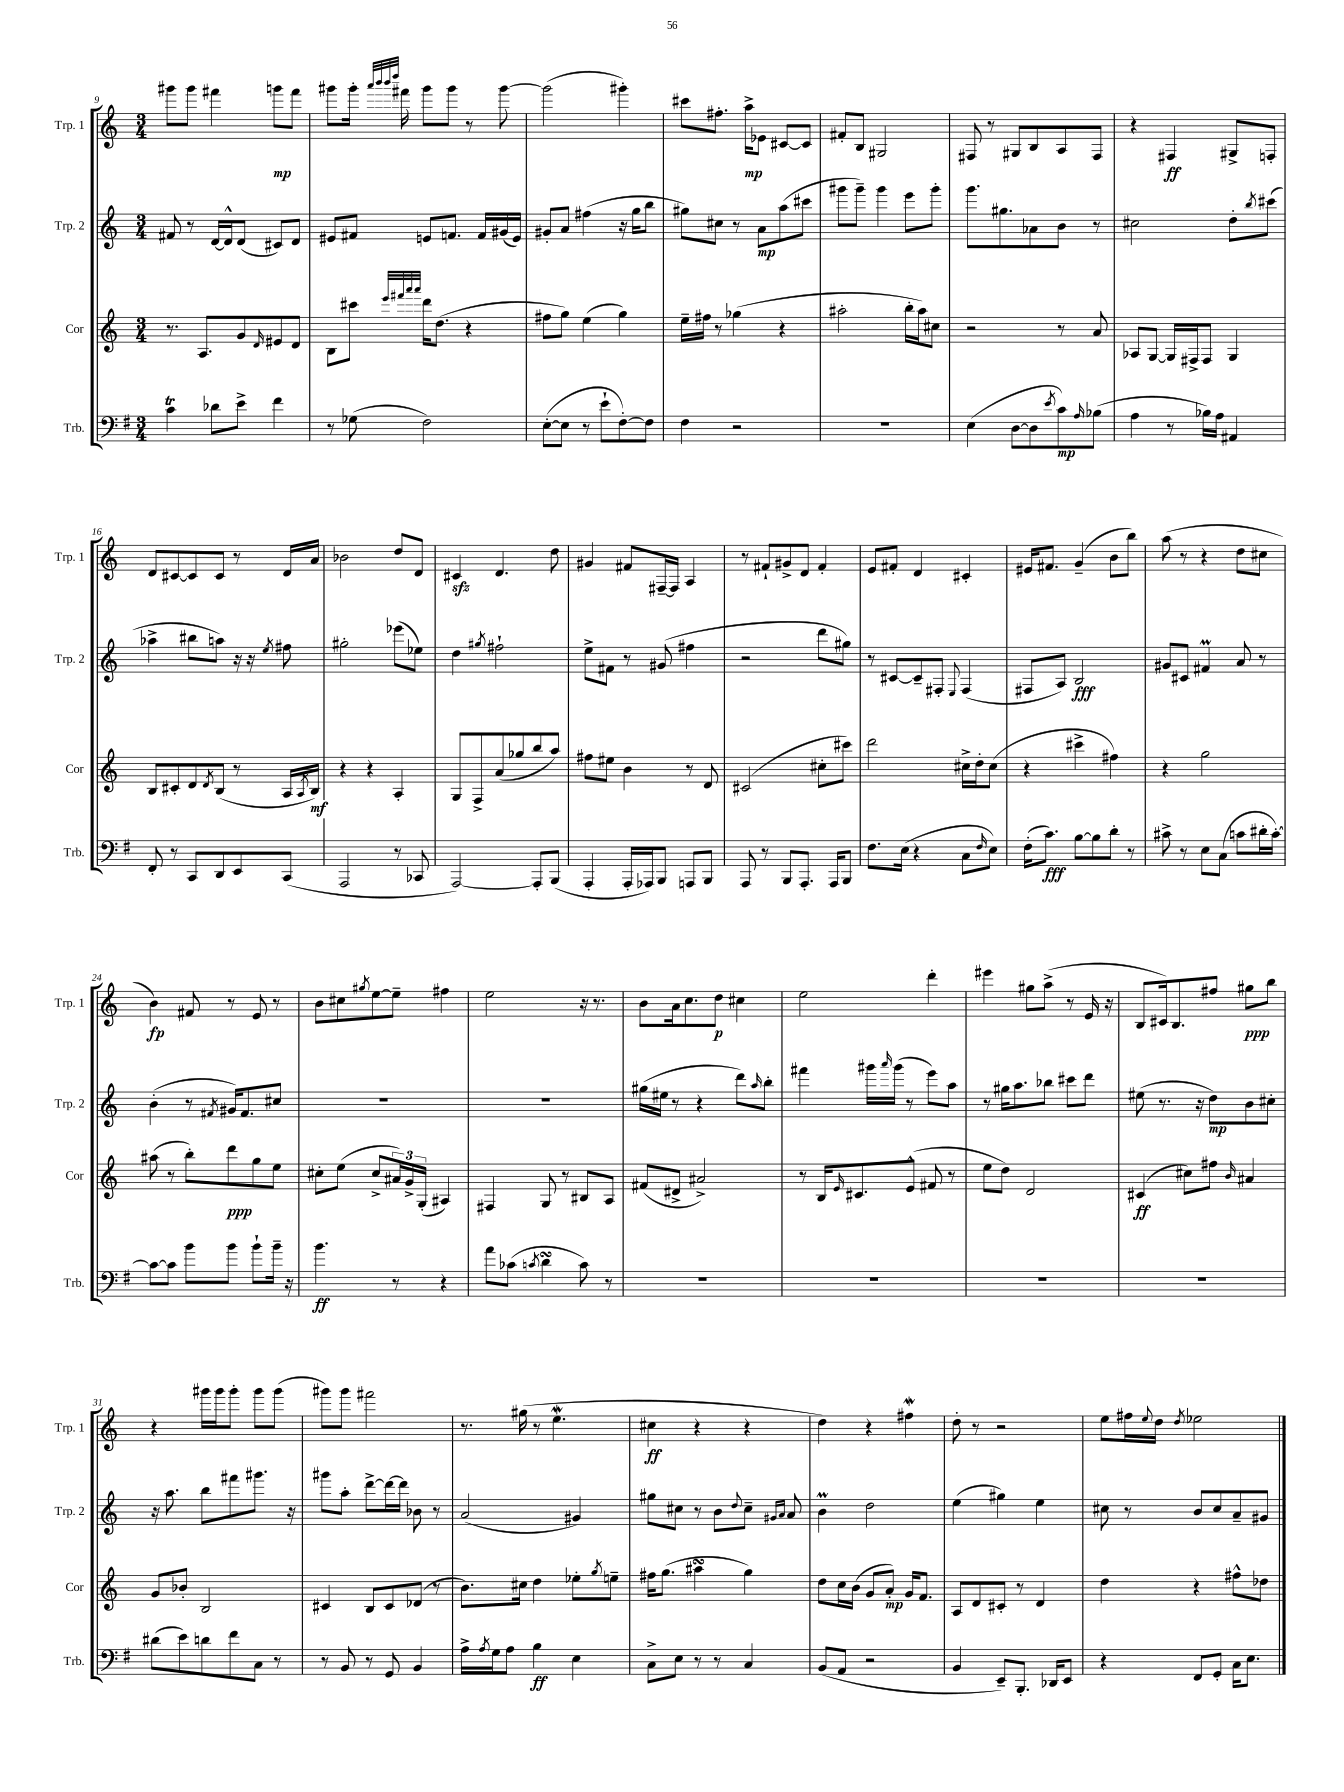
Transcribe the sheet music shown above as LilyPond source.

<<
\new StaffGroup <<
\new Staff = "s0" \with { instrumentName = "Trp. 1" shortInstrumentName = "Trp. 1" } {
    \clef treble \key c \major \numericTimeSignature \time 3/4
    gis'''8 gis'''8 fis'''4 g'''8\mp fis'''8 |
    gis'''8 gis'''16-. \grace { a'''32 b'''32 b'''32 d''''32 } fis'''16 gis'''8 gis'''8 r8 gis'''8~ |
    gis'''2( gis'''4-.) |
    cis'''8 fis''8.-. a''16->\mp ees'8 cis'8~ cis'8 |
    fis'8-. b8 gis2 |
    fis8 r8 gis8 b8 a8 fis8 |
    r4 fis4\ff gis8-> f8-. |
    d'8 cis'8~ cis'8 cis'8 r8 d'16 a'16 |
    bes'2 d''8 d'8 |
    cis'4\sfz d'4. d''8 |
    gis'4 fis'8 fis16~-- fis16 a4 |
    r8 fis'8-! gis'8-> d'8 fis'4-. |
    e'8 fis'8-. d'4 cis'4-. |
    eis'16 fis'8. g'4--( b'8 b''8) |
    a''8( r8 r4 d''8 cis''8 |
    b'4\fp) fis'8 r8 e'8 r8 |
    b'8 cis''8 \acciaccatura { gis''8 } e''8~ e''8-- fis''4 |
    e''2 r16 r8. |
    b'8 a'16 c''8. d''8\p cis''4 |
    e''2 d'''4-. |
    eis'''4 gis''8 a''8->( r8 e'16 r16 |
    b8 cis'16) b8. fis''8 gis''8\ppp b''8 |
    r4 gis'''16 gis'''16 gis'''8-. gis'''8 gis'''8( |
    gis'''8) gis'''8 fis'''2 |
    r8. gis''16( r8 e''4.\mordent |
    cis''4\ff r4 r4 |
    d''4) r4 fis''4\mordent |
    d''8-. r8 r2 |
    e''8 fis''16 \appoggiatura { e''8 } d''16 \acciaccatura { d''8 } ees''2 \bar "|." |
}
\new Staff = "s1" \with { instrumentName = "Trp. 2" shortInstrumentName = "Trp. 2" } {
    \clef treble \key c \major \numericTimeSignature \time 3/4
    fis'8 r8 d'16~ d'16-^ d'8( cis'8) d'8 |
    eis'8 fis'8 e'8 f'8. f'16 gis'16( e'16) |
    gis'8-. a'8 fis''4( r16 g''16 b''8 |
    gis''8) cis''8 r8 a'8\mp a''8( cis'''8 |
    gis'''8 gis'''8--) gis'''4 e'''8 gis'''8-. |
    g'''8. gis''8. aes'8 b'8 r8 |
    cis''2 d''8-. \acciaccatura { b''8 } cis'''8( |
    aes''4-> bis''8 a''8) r16 r16 \acciaccatura { e''8 } fis''8 |
    gis''2-. ees'''8( ees''8) |
    d''4 \acciaccatura { gis''8 } fis''2-! |
    e''8-> fis'8 r8 gis'8( fis''4 |
    r2 d'''8 gis''8) |
    r8 cis'8~ cis'8-- fis8-. \appoggiatura { e8 } fis4( |
    fis8 a8) b2\fff |
    gis'8 cis'8 fis'4\prall a'8 r8 |
    b'4-.( r8 \acciaccatura { fis'8 } gis'16) fis'8. cis''8 |
    R2. |
    R2. |
    gis''16( eis''16 r8 r4 d'''8) \grace { a''16 } b''8-. |
    fis'''4 gis'''16 \grace { a'''16 } gis'''16( r8 e'''8) a''8 |
    r8 gis''16 a''8. bes''8 cis'''8 d'''8 |
    eis''8( r8. r16 d''8\mp) b'8 cis''8-. |
    r16 a''8. b''8 fis'''8 gis'''8. r16 |
    gis'''8 a''8-. d'''8~-> d'''16~ d'''16 bes'8 r8 |
    a'2( gis'4) |
    gis''8 cis''8 r8 b'8 \appoggiatura { d''8 } cis''8-- \grace { gis'16 a'16 } a'8 |
    b'4\prall d''2 |
    e''4( gis''4) e''4 |
    cis''8 r8 b'8 cis''8 a'8-- gis'8 \bar "|." |
}
\new Staff = "s2" \with { instrumentName = "Cor" shortInstrumentName = "Cor" } {
    \clef treble \key c \major \numericTimeSignature \time 3/4
    r8. a8. g'8 \grace { d'16 } eis'8 d'8 |
    b8 cis'''8 \grace { e'''32 fis'''32 a'''32 a'''32 } d'''16 d''8.( r4 |
    fis''8 g''8) e''4( g''4) |
    e''16-- fis''16 r8 ges''4( r4 |
    ais''2-. b''16-. ais''16) cis''8 |
    r2 r8 a'8 |
    aes8 g8~ g16 fis16-> fis8 g4 |
    b8 cis'8-. d'8 \acciaccatura { d'8 } b8( r8 a16 \acciaccatura { a8 } b16\mf) |
    r4 r4 a4-. |
    g8 f8-> a'8( ges''8 b''8 a''8) |
    fis''8 eis''8 b'4 r8 d'8 |
    cis'2( cis''8-. cis'''8) |
    d'''2 cis''16-> d''16-. cis''8( |
    r4 cis'''4-> fis''4) |
    r4 g''2 |
    ais''8( r8 b''8-.) d'''8\ppp g''8 e''8 |
    cis''8-. e''8( cis''8-> \tuplet 3/2 { ais'16) g'16-> g16-.( } ais4) |
    fis4 g8 r8 bis8 a8 |
    fis'8( dis'8-> ais'2->) |
    r8 b16 \grace { e'16 } cis'8. e'8-^( fis'8 r8 |
    e''8 d''8) d'2 |
    cis'4\ff( cis''8) fis''8 \grace { b'16 } ais'4 |
    g'8 bes'8-. b2 |
    cis'4 b8 cis'8 des'8( r8 |
    b'8.) cis''16 d''4 ees''8-. \acciaccatura { g''8 } e''8-- |
    fis''16 g''8.( ais''4\turn g''4) |
    d''8 c''16 b'16( g'8 a'8-.\mp) g'16 f'8. |
    a8 d'8 cis'8-. r8 d'4 |
    d''4 r4 fis''8-^ des''8 \bar "|." |
}
\new Staff = "s3" \with { instrumentName = "Trb." shortInstrumentName = "Trb." } {
    \clef bass \key g \major \numericTimeSignature \time 3/4
    c'4\trill des'8 e'8-> fis'4 |
    r8 ges8( fis2) |
    e8~-.( e8 r8 e'8-! fis8~-.) fis8 |
    fis4 r2 |
    R2. |
    e4( d8~ d8 \acciaccatura { e'8 } c'8\mp) \grace { a16 } bes8( |
    a4 r8 bes16) a16 ais,4 |
    fis,8-. r8 c,8 d,8 e,8 c,8( |
    a,,2 r8 ces,8 |
    a,,2~) a,,8-. b,,8( |
    a,,4-. a,,16-. aes,,16) b,,8 a,,8 b,,8 |
    a,,8 r8 b,,8 a,,8.-. a,,16 b,,8 |
    fis8. e16( r4 c8 \grace { fis16 } e8) |
    fis16-.( c'8.\fff) b8~ b8 d'8-. r8 |
    cis'8-> r8 e8 c8( c'8 dis'16-. c'16~-.) |
    c'8~ c'8 b'8 b'8 b'8-! b'16-- r16 |
    b'4.\ff r8 r4 |
    a'8 ces'8( \acciaccatura { c'8 } d'4\turn c'8) r8 |
    R2. |
    R2. |
    R2. |
    R2. |
    dis'8( e'8) d'8 fis'8 c8 r8 |
    r8 b,8 r8 g,8 b,4 |
    a16-> \acciaccatura { a8 } g16 a8 b4\ff e4 |
    c8-> e8 r8 r8 c4 |
    b,8( a,8 r2 |
    b,4 e,8--) b,,8.-. des,16 e,8 |
    r4 fis,8 g,8-. c16 e8. \bar "|." |
}
>>
>>
\layout { \context { \Score currentBarNumber = #9 } }
